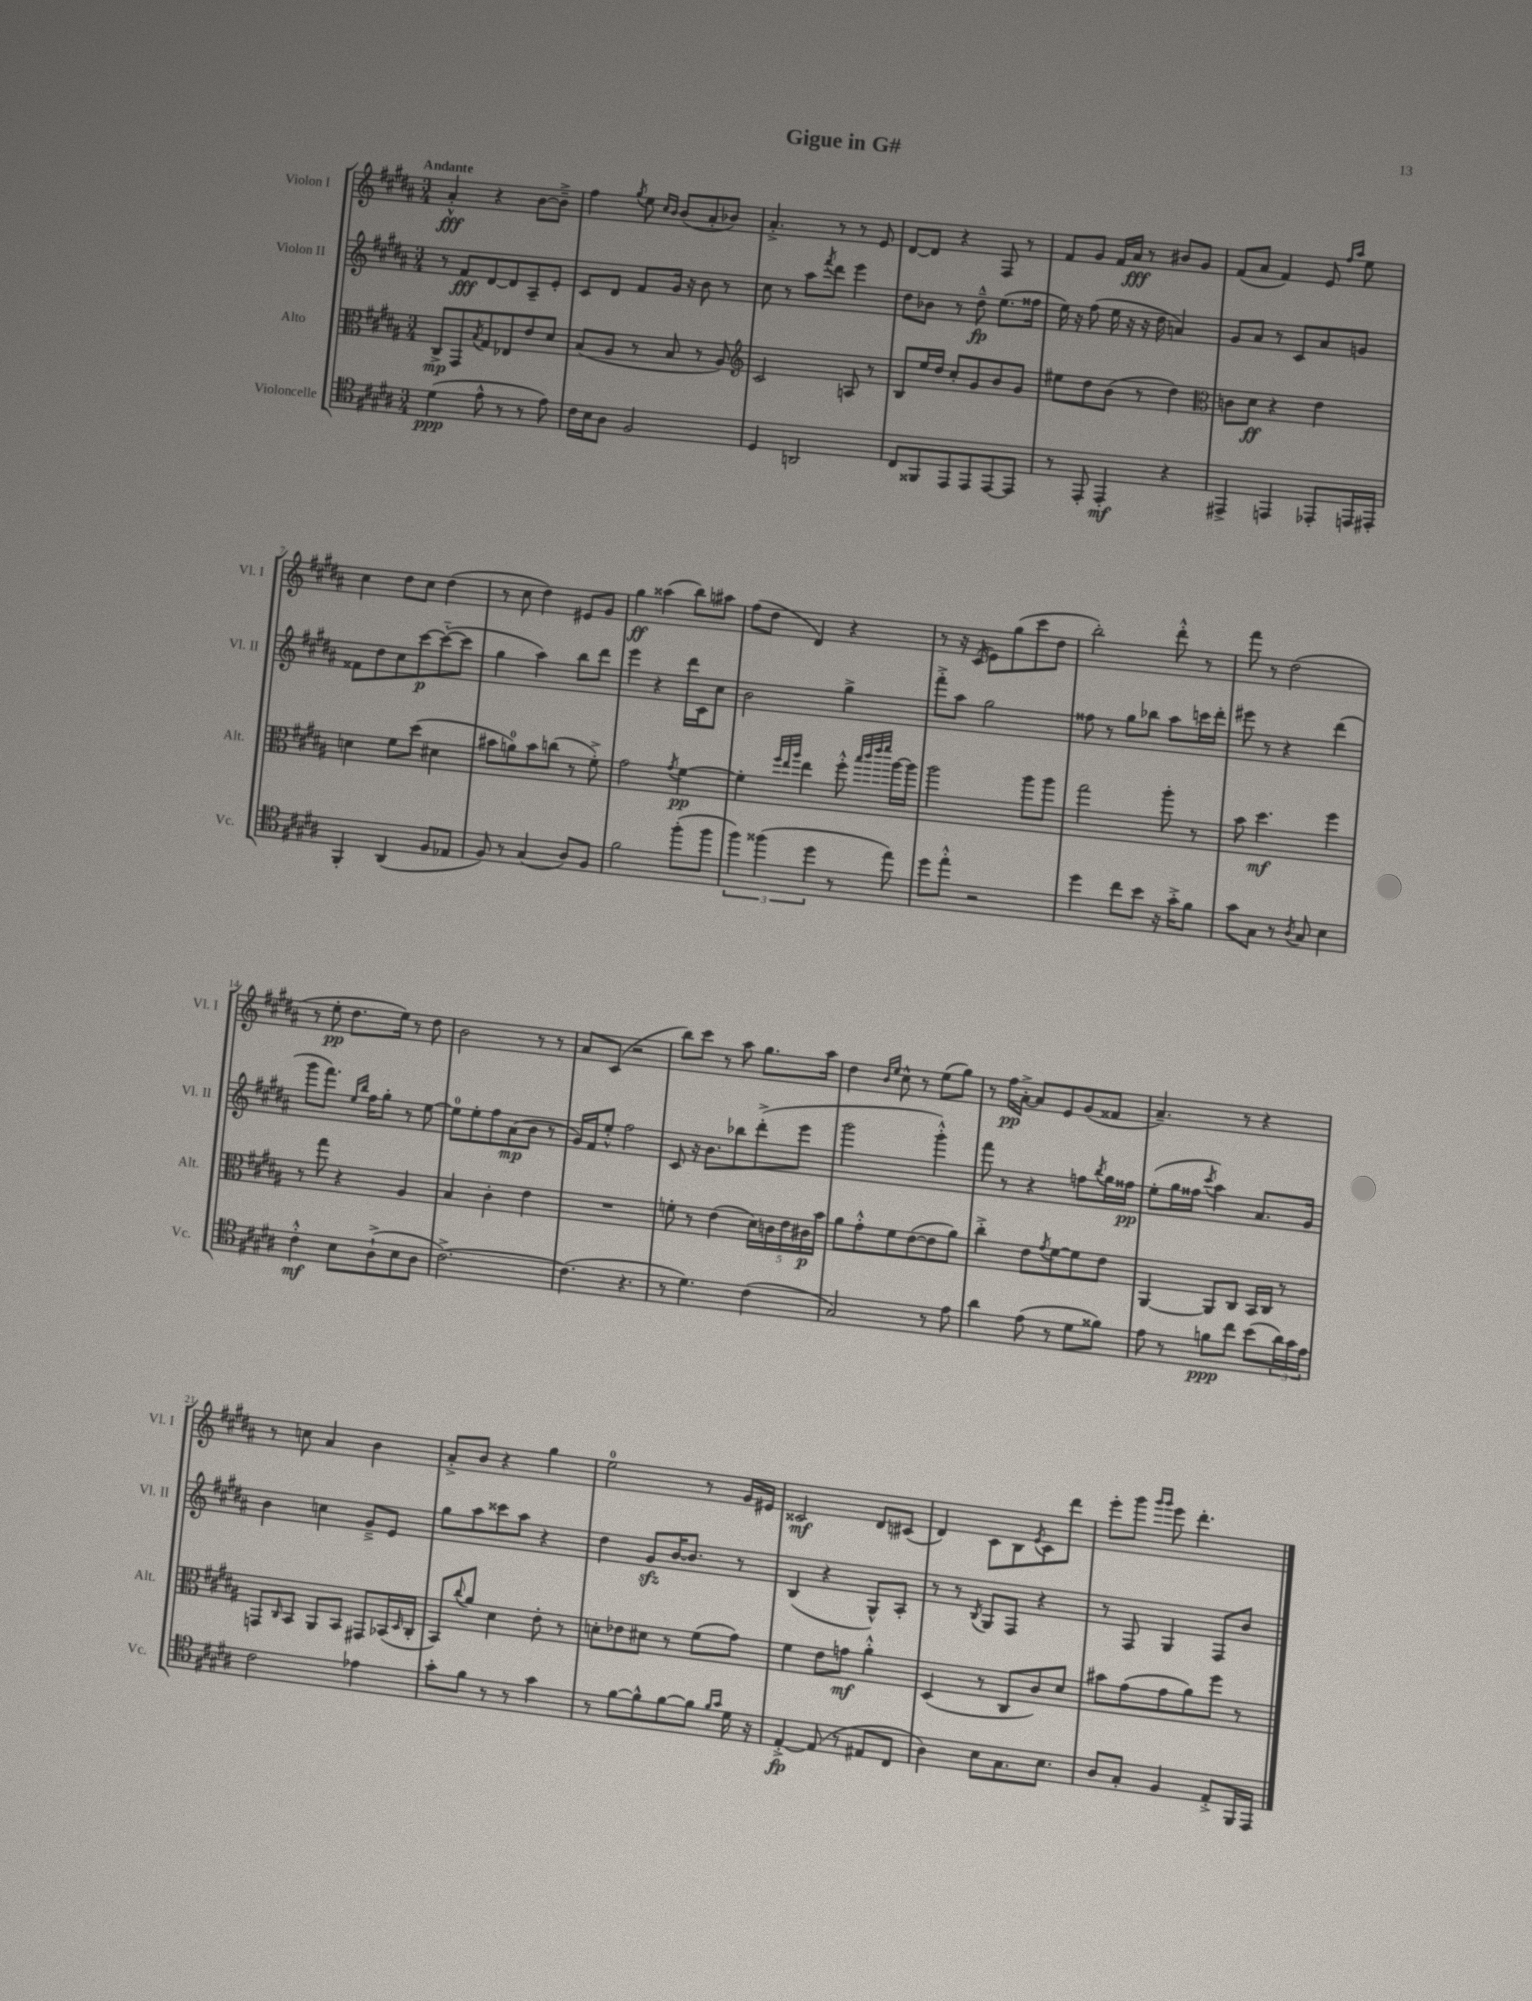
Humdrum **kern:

**kern	**kern	**kern	**kern
*staff4	*staff3	*staff2	*staff1
*clefC4	*clefC3	*clefG2	*clefG2
*k[f#c#g#d#a#]	*k[f#c#g#d#a#]	*k[f#c#g#d#a#]	*k[f#c#g#d#a#]
*M3/4	*M3/4	*M3/4	*M3/4
(4d#	8C#^	8r	4a#'^^
.	8GG#	8f#	.
.	8qB	.	.
8e^^	8G#	[8d#	4r
8r	8E-	8d#]	.
8r	8e	8A#~	[8b
8e)	8d#	8e'	8b~^]
=	=	=	=
16c#	(8B	8c#	4ff#
16B	.	.	.
8A#	8A#	8d#	.
.	.	.	8qgg#
2F#	8r	8f#	8ee
.	.	.	16qqcc#
.	.	.	16qqb
.	8B	16g#	(8b
.	.	16r	.
.	8r	8b	8a#'
.	8A#)	8r	8b-)
=	=	=	=
*	*clefG2	*	*
4D#	2c#	8cc#	4.a#'^
.	.	8r	.
2AA	.	8aa#	.
.	.	8qfff#	.
.	.	8ddd#	8r
.	8A	4eee	8r
.	8r	.	8e
=	=	=	=
8C#	8B	8dd#	[8d#
8FF##	16ee	8b-	8d#]
.	16dd#	.	.
8EE	8cc#'	8r	4r
8EE	8g#	8dd#~^^	.
[8EE	8b	(8.ee	8F#
8EE]	8g#	.	8r
.	.	16ff##	.
=	=	=	=
8r	8ee#	16ee)	8f#
.	.	16r	.
8EE'	8dd#	(8ff#	8g#
4EE'	(8b	16ee	16f#
.	.	16r	16a#
.	8r	16r	8r
.	.	16dd#	.
4r	4dd#)	4a)	8b#
.	.	.	8g#
=	=	=	=
*	*clefC3	*	*
4EE#^	8c	8g#	(8f#
.	8d#	8a#	8a#
4EE	4r	8r	4f#)
.	.	8c#	.
8EE-'	4e	8a#	8e
.	.	.	16qqff#
.	.	.	16qqaa#
16EE	.	8g	8ee
16EE#'	.	.	.
=	=	=	=
4FF#'	4d	8f##	4cc#
.	.	8dd#	.
(4AA#	8f#	8cc#	8dd#
.	(8dd#	[8ccc#	8cc#
8F#	4d#	(8ccc#'~_	(4dd#
8E-	.	8ccc#]	.
=	=	=	=
8F#)	8b#	4gg#	8r
8r	8a)	.	8cc#
(4G#	8b#	4aa#)	4dd#)
.	(8cc	.	.
8A#)	8r	8bb	8e#
8F#	8f#'^)	8ddd#	8g#
=	=	=	=
2f#	2g#	4eee	4gg#
.	.	4r	(4aa##
.	8qg#	.	.
(8ff#'	[4f#	16ddd#	8bb)
.	.	16c#	.
8ff#	.	8cc#	8aa#
=	=	=	=
6ff#)	4f#']	2b	(8ff#
.	.	.	8dd#
(6ff##	.	.	.
.	32qqff#	.	.
.	32qqee	.	.
.	32qqaa#	.	.
.	4ee	.	4d#)
6dd#	.	.	.
8r	8ff#'^^	4gg#^	4r
.	32qqbb	.	.
.	32qqccc#	.	.
.	32qqeee	.	.
.	32qqfff#	.	.
8ee)	[16aa#	.	.
.	16aa#]	.	.
=	=	=	=
8dd#	2aa#	8fff#'^	8r
8ee'^^	.	8aa#	16r
.	.	.	(16c#
2r	.	2gg#	8e)
.	.	.	(8gg#
.	8aa#	.	8ccc#
.	8aa#	.	8dd#
=	=	=	=
4dd#	2gg#	8ff##	2bb')
.	.	8r	.
8cc#	.	8gg#	.
8b	.	8bb-	.
16r	8aa#'	8aa#	8ddd#'^^
16g#'^	.	.	.
8f#	8r	16ccc	8r
.	.	16ddd#'	.
=	=	=	=
8g#	8b	8eee#	8fff#
8G#	4.dd#	8r	8r
8r	.	4r	(2dd#
8qA#	.	.	.
8G#	.	.	.
4B	4ff#	(4ddd#	.
=	=	=	=
4c#'^^	8r	8ggg#	8r
.	8gg#	8.fff#)	8ee'
8B	4r	.	8.dd#
.	.	16qqee	.
.	.	16qqbb	.
.	.	16ff#	.
(8A#`^	.	8gg#'	.
.	.	.	16ee)
8B	4A#	8r	8r
8A#	.	[8ee	8dd#
=	=	=	=
[2.c#^)	4B	8ee]	2b
.	.	8ee'	.
.	4c#'	8ff#	.
.	.	(8a#	.
.	4e	8b	8r
.	.	8r	8r
=	=	=	=
(4.c#]	2.r	16g#)	8a#
.	.	16f#	.
.	.	8ee'^^	(8c#
.	.	2ff#	2r
4.r	.	.	.
=	=	=	=
8r	8f'	8c#	8bb)
4.d#)	8r	16r	8ccc#
.	.	8.b	.
.	(4e	.	8r
.	.	8bb-	8aa#
(4c#	20d#)	(8ddd#'^	8.gg#
.	20c	.	.
.	20e	.	.
.	.	8eee	.
.	20c#	.	.
.	.	.	16aa#
.	20b	.	.
=	=	=	=
2G#)	8a#	2ggg#	4dd#
.	8g#'^^	.	.
.	.	.	16qqb
.	.	.	16qqee
.	8f#	.	8cc#^^
.	([8e	.	8r
8r	8e]	4ggg#'^^)	(8ee
8e	8a#)	.	8gg#)
=	=	=	=
4a#	4cc#'^	8fff#	8r
.	.	8r	16ff#
.	.	.	[16a#'^
(8e	8e	4r	8a#]
.	8qg#	.	.
8r	[8f#	.	8e
8d#	8f#]	8ff	(8g#
.	.	8qbb	.
8f##)	8e	16gg#	8f##
.	.	16ff##	.
=	=	=	=
8e	[4AA#	(8ee'	4.a#~)
8r	.	16gg#	.
.	.	16ff##	.
.	.	8qccc#	.
8f	8AA#]	4aa#)	.
8cc#	8C#	.	8r
(8b	16BB	8.a#	4r
.	16C#	.	.
24a#)	8r	.	.
24g#	.	.	.
.	.	16g#	.
24e	.	.	.
=	=	=	=
2c#	8GG	4b	8r
.	16qqC#	.	.
.	8BB	.	8cc
.	8AA#	4cc	4a#
.	8BB	.	.
4e-	8GG#	8g#~^	4b
.	(16BB-	8e	.
.	16qqD#	.	.
.	16C#'	.	.
=	=	=	=
8g#'	8BB)	8gg#	8a#'^
.	8qqcc#	.	.
8f#	8a#	8aa#	8b
8r	4d#	8ccc##	4r
8r	.	8aa#	.
4g#	8e'	4r	4gg#
.	8r	.	.
=	=	=	=
8r	8d'	4dd#	2ee
[8f#	8e-	.	.
8f#^^]	8d#	8g#	.
[8f#	8r	[16b	.
.	.	8.b]	.
8f#]	(8f#	.	8r
16qqf#	.	.	.
16qqg#	.	.	.
16d#	8g#)	8r	16g#
16r	.	.	16e#
=	=	=	=
[4E'^	4f#	(4B	2c##
(8E]	8e	4r	.
8r	8g	.	.
8E#	4a#'^^	8G#^^)	8d#
8C#	.	8A#'	(8c#
=	=	=	=
4A#)	(4D#	8r	4d#)
.	.	8r	.
.	.	8qB	.
8B	8r	8G#	8c#
8.G#	8C#	8F#	8B
.	.	.	8qe
.	8c#)	4r	8c#
8.B	.	.	.
.	8d#	.	8ddd#
=	=	=	=
8A#	8b#	8r	8eee'
8G#'	(8g#	8F#	8ggg#
.	.	.	16qqggg#
.	.	.	16qqggg#
4F#	8g#	4G#	8eee
.	8a#)	.	4.ddd#'
8E'^	8ff#	8F#	.
16FF#	8r	8b	.
16EE	.	.	.
==	==	==	==
*-	*-	*-	*-
